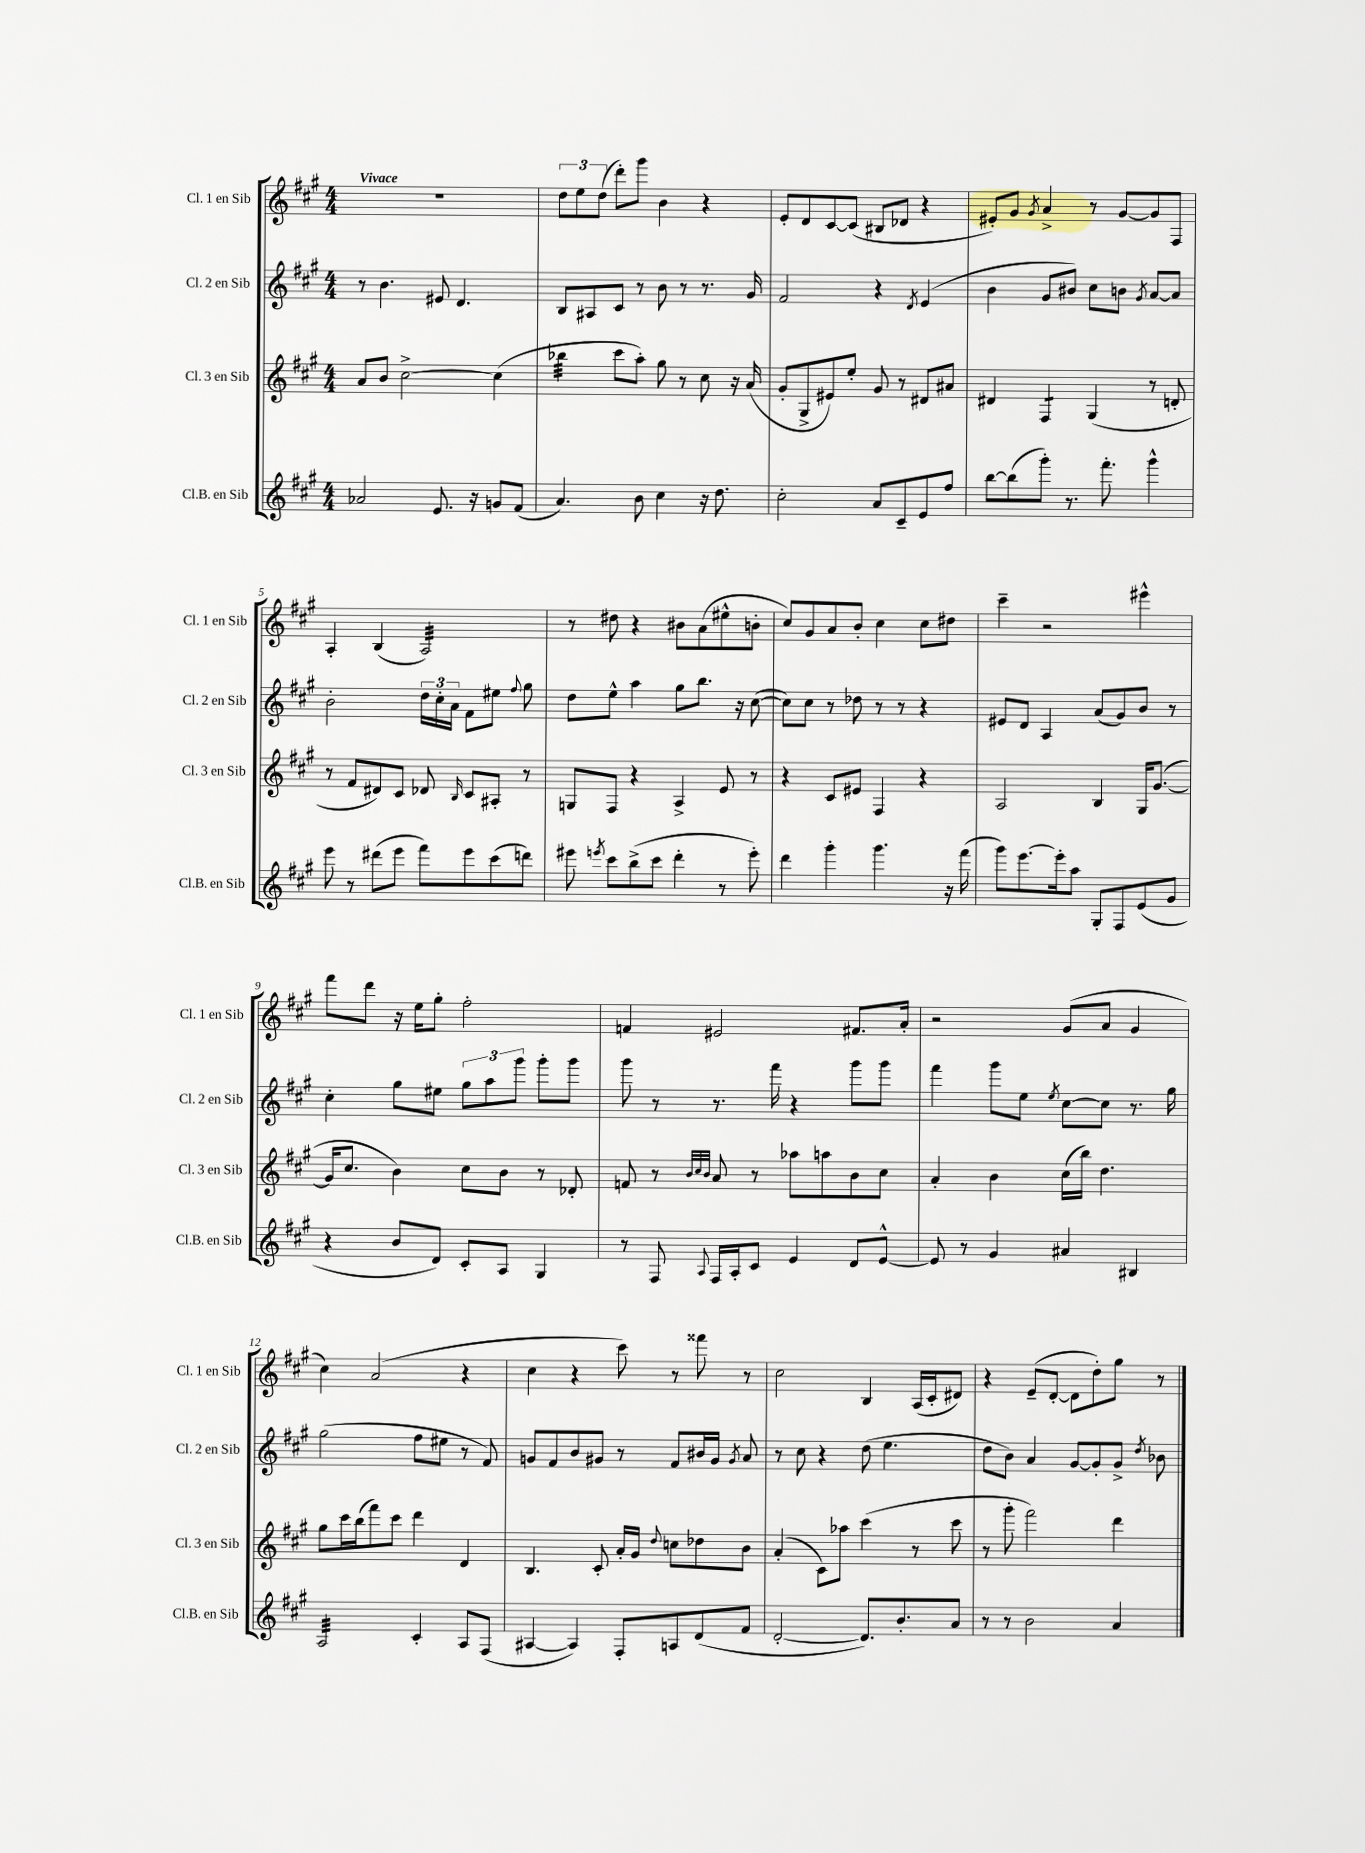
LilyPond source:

<<
\new StaffGroup <<
\new Staff = "s0" \with { instrumentName = "Cl. 1 en Sib" shortInstrumentName = "Cl. 1 en Sib" } {
    \clef treble \key a \major \numericTimeSignature \time 4/4 \tempo "Vivace"
    \autoBeamOff R1 |
    \tuplet 3/2 { d''8[ e''8 d''8]( } d'''8[-.) gis'''8] b'4 r4 |
    e'8[-. d'8 cis'8~ cis'8]( bis8[ des'8] r4 |
    eis'8[-.) gis'8] \acciaccatura { gis'8 } a'4-> r8 gis'8[~ gis'8 fis8] |
    a4-. b4( a2:32) |
    r8 dis''8 r4 bis'8[ a'8( eis''8-^ b'8]-. |
    cis''8[) gis'8 a'8 b'8]-. cis''4 cis''8[ dis''8] |
    cis'''4-- r2 eis'''4-^ |
    fis'''8[ d'''8] r16 e''16[ gis''8]-. fis''2-. |
    f'4 eis'2 fis'8.[ a'16]-. |
    r2 gis'8[( a'8] gis'4 |
    cis''4) a'2( r4 |
    cis''4 r4 cis'''8) r8 fisis'''8 r8 |
    cis''2 b4 a16[( cis'16-. dis'8]) |
    r4 e'8[--( d'8]~-. d'8[ d''8-.) gis''8] r8 \bar "|." |
}
\new Staff = "s1" \with { instrumentName = "Cl. 2 en Sib" shortInstrumentName = "Cl. 2 en Sib" } {
    \clef treble \key a \major \numericTimeSignature \time 4/4
    \autoBeamOff r8 b'4. eis'8 d'4. |
    b8[ ais8 cis'8] r8 b'8 r8 r8. gis'16 |
    fis'2 r4 \acciaccatura { d'8 } e'4( |
    b'4 gis'8[ bis'8]) cis''8[ b'8] \acciaccatura { gis'8 } a'8[~ a'8] |
    b'2-. \tuplet 3/2 { d''16[ cis''16-. a'16] } fis'8[ eis''8] \appoggiatura { fis''8 } gis''8 |
    d''8[ e''8]-^ a''4 gis''8[ b''8.] r16 cis''8~( |
    cis''8[) cis''8] r8 des''8 r8 r8 r4 |
    eis'8[ d'8] a4 a'8[( gis'8) b'8] r8 |
    cis''4-. gis''8[ eis''8] \tuplet 3/2 { gis''8[ a''8 gis'''8] } gis'''8[-. gis'''8] |
    gis'''8 r8 r8. fis'''16 r4 gis'''8[ gis'''8] |
    fis'''4 gis'''8[ e''8] \acciaccatura { e''8 } cis''8[~ cis''8] r8. gis''16 |
    gis''2( fis''8[ eis''8] r8 fis'8) |
    g'8[ fis'8 b'8 gis'8] r8 fis'8[ bis'16 gis'16] \acciaccatura { gis'8 } a'8 |
    r8 cis''8 r4 d''8( e''4. |
    d''8[ b'8]) a'4 gis'8[~ gis'8-. gis'8]-> \acciaccatura { d''8 } bes'8 \bar "|." |
}
\new Staff = "s2" \with { instrumentName = "Cl. 3 en Sib" shortInstrumentName = "Cl. 3 en Sib" } {
    \clef treble \key a \major \numericTimeSignature \time 4/4
    \autoBeamOff a'8[ b'8] cis''2~-> cis''4( |
    bes''4:32 cis'''8[ a''8]-.) gis''8 r8 cis''8 r16 a'16( |
    gis'8[-. gis8-> eis'8) e''8]-. gis'8 r8 dis'8[ ais'8] |
    dis'4 fis4:8 gis4( r8 d'8-. |
    r8 fis'8[ dis'8) cis'8] des'8 \grace { b16 } cis'8[ ais8]-. r8 |
    g8[ fis8] r4 a4-> e'8 r8 |
    r4 cis'8[ eis'8] fis4 r4 |
    a2 b4 gis16[ gis'8.]~( |
    gis'16[ cis''8.] b'4) cis''8[ b'8] r8 des'8-. |
    f'8 r8 \grace { b'32[ cis''32 b'32] } a'8 r8 aes''8[ a''8 b'8 cis''8] |
    a'4-. b'4 cis''16[( b''16]) d''4. |
    gis''8[ cis'''16 b''16( fis'''8) cis'''8] d'''4 d'4 |
    b4. cis'8-. a'16[-. gis'16] \appoggiatura { d''8 } c''8[ des''8 b'8] |
    a'4-.( cis'8[) aes''8] cis'''4( r8 cis'''8 |
    r8 gis'''8-. fis'''2) d'''4 \bar "|." |
}
\new Staff = "s3" \with { instrumentName = "Cl.B. en Sib" shortInstrumentName = "Cl.B. en Sib" } {
    \clef treble \key a \major \numericTimeSignature \time 4/4
    \autoBeamOff aes'2 e'8. r16 g'8[ fis'8]( |
    a'4.) b'8 cis''4 r16 d''8. |
    cis''2-. a'8[ cis'8-- e'8 fis''8] |
    b''8[~ b''8( gis'''8]-.) r8. fis'''8.-. gis'''4-^ |
    e'''8 r8 dis'''8[( e'''8] fis'''8[) e'''8 cis'''8( d'''8]) |
    eis'''8 \acciaccatura { e'''8 } cis'''8[ b''8->( cis'''8] d'''4-. r8 e'''8-.) |
    d'''4 gis'''4-. gis'''4. r16 fis'''16( |
    gis'''8[) e'''8.~ e'''16-. a''8] gis8[-. fis8 e'8( gis'8] |
    r4 b'8[ d'8]) cis'8[-. a8] gis4 |
    r8 fis8 \appoggiatura { a8 } fis16[ a16-. cis'8] e'4 d'8[ e'8]~-^ |
    e'8 r8 gis'4 ais'4 bis4 |
    a2:32 cis'4-. a8[ fis8]( |
    ais4~ ais4) fis8[-. a8 d'8( fis'8] |
    d'2~-. d'8.[) b'8.-. a'8] |
    r8 r8 b'2 a'4 \bar "|." |
}
>>
>>
